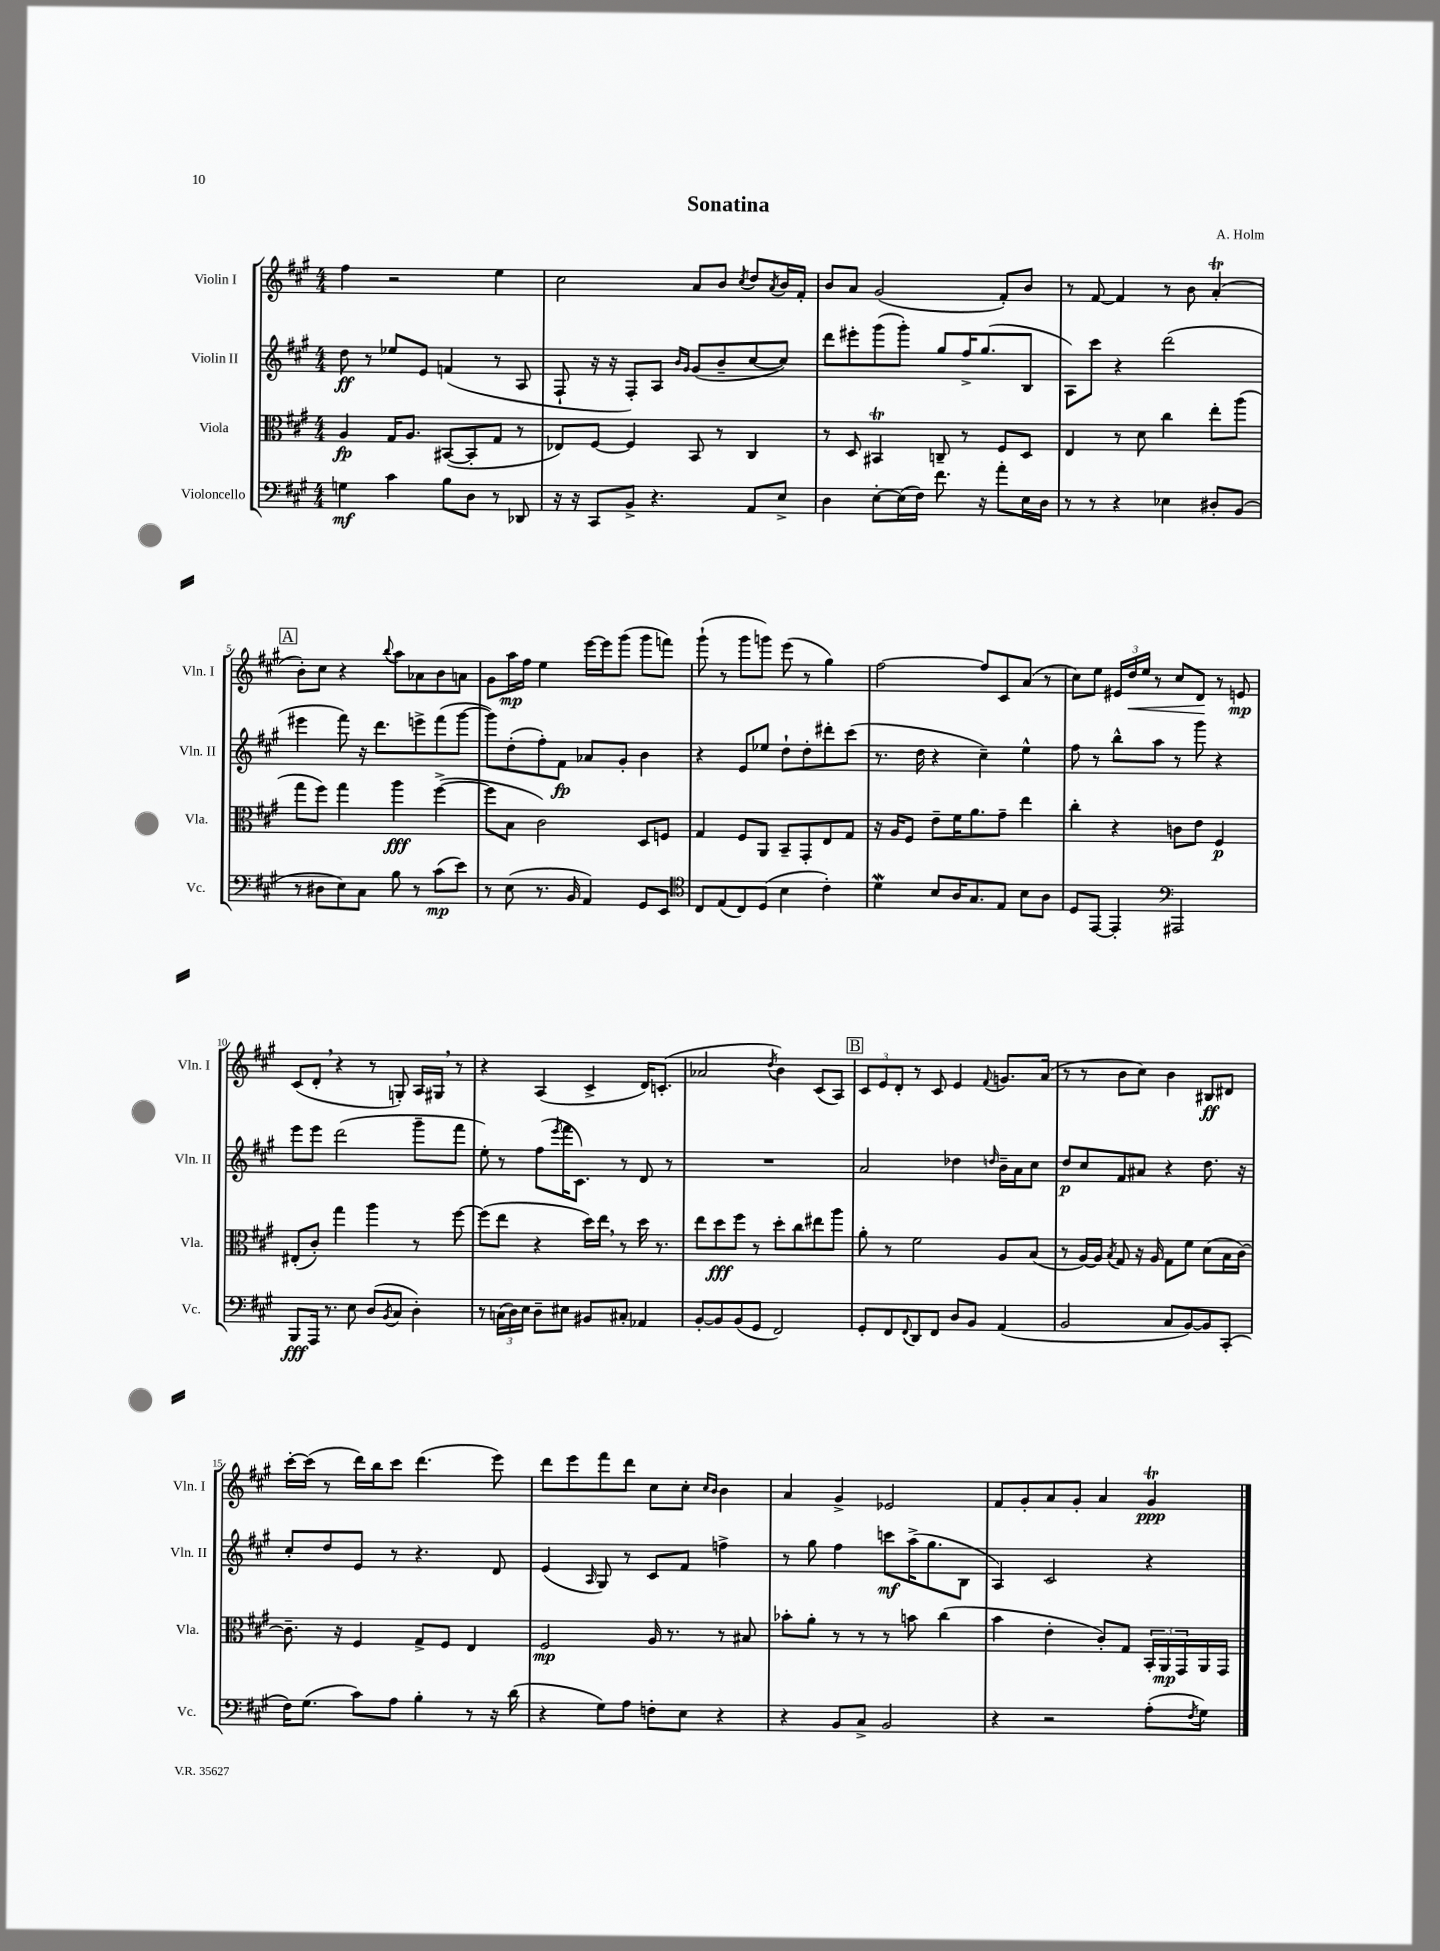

**kern	**kern	**kern	**kern
*staff4	*staff3	*staff2	*staff1
*clefF4	*clefC3	*clefG2	*clefG2
*k[f#c#g#]	*k[f#c#g#]	*k[f#c#g#]	*k[f#c#g#]
*M4/4	*M4/4	*M4/4	*M4/4
4G	4A	8dd	4ff#
.	.	8r	.
4c#	16G#	8ee-	2r
.	8.A	.	.
.	.	8e	.
8B	([8BB#	(4f	.
8D	8BB#']	.	.
8r	8G#	8r	4ee
8DD-	8r	8A	.
=	=	=	=
16r	8E-)	8F#`	2cc#
16r	.	.	.
8CC#	[8F#	16r	.
.	.	16r	.
8BB^	4F#]	8F#')	.
4.r	.	8A	.
.	.	16qqb	.
.	.	16qqg#	.
.	8BB	(8g#	8a
.	8r	8b~	8b
.	.	.	8qcc#
8AA	4C#	[8cc#	8dd
.	.	.	8qa
8E^	.	8cc#])	16b
.	.	.	16f#'
=	=	=	=
4D	8r	8ddd	8b
.	8D	8eee#'	8a
[8E'	4BB#	(8ggg#	(2g#
(16E]	.	8ggg#')	.
16F#)	.	.	.
8.f#	8C~	8gg#	.
.	8r	16ff#^	.
16r	.	(8.gg#	.
8a'	8F#	.	8f#')
16E	8D	8B	8b
16D	.	.	.
=	=	=	=
8r	4E	8A)	8r
8r	.	8ccc#	[8f#
4r	8r	4r	4f#]
.	8d	.	.
4E-	4cc#	(2ddd	8r
.	.	.	8b
8D#'	8ee'	.	(4a'
(8BB	(8aa	.	.
=	=	=	=
8r	8gg#	4eee#	8b')
8D#	8ff#)	.	8cc#
8E)	4gg#	8fff#)	4r
8C#	.	16r	.
.	.	8.ddd	.
.	.	.	8qqbb
8B	4aa	.	8aa
8r	.	8eee^	8a-
(8c#	([4ff#^	(8fff#	8b
8e)	.	[8ggg#	8a
=	=	=	=
8r	8ff#]	8ggg#])	8g#
(8E	8B	(8dd'	16aa
.	.	.	16ff#
8.r	2c#)	8ff#')	4ee
.	.	8f#	.
16BB	.	.	.
4AA)	.	8a-	[16eee
.	.	.	16eee]
.	.	8g#'	(8ggg#
8GG#	8D	4b	8ggg#
8EE	8F	.	8fff)
=	=	=	=
*clefC4	*	*	*
8C#	4G#	4r	(8ggg#`
(8E	.	.	8r
8C#)	8F#	8e	8ggg#
(8D	8AA	8ee-	8ggg)
4B	8BB~	8dd`	(8eee
.	8GG#'	8dd'	8r
4c#')	8E	8ddd#'	4gg#)
.	8G#	(8ccc#	.
=	=	=	=
4d	16r	8.r	[2ff#
.	16A	.	.
.	8F#	.	.
.	.	16dd	.
8B	8e~	4r	.
16A	16f#	.	.
8.G#	8.a	.	.
.	.	4cc#~)	8ff#]
8E	8g#~	.	8c#
8B	4ee	4ee^^	(8a
8A	.	.	8r
=	=	=	=
8D	4cc#'	8ff#	8cc#)
[8EE	.	8r	8ee
4EE']	4r	8bb^^	24e#
.	.	.	24dd
.	.	.	24ee
.	.	8aa	8r
*clefF4	*	*	*
2AAA#	8c	8r	8cc#
.	8e	8ggg#	8d
.	4F#	4r	8r
.	.	.	8e
=	=	=	=
8BBB	(8E#'	8eee	(8c#
16AAA	8c#')	8eee	8d'
8.r	.	.	.
.	4gg#	(2ddd	4r
8E	.	.	.
(8D	4aa	.	8r
8qBB	.	.	.
8C#	.	.	8G')
4D')	8r	8ggg#~	16A
.	.	.	16G#
.	[8ff#	8fff#	8r
=	=	=	=
8r	(8ff#]	8ee')	4r
(24C	8ee	8r	.
24D)	.	.	.
24E	.	.	.
8D~	4r	(8ff#	(4A
.	.	8qeee	.
8E#	.	16fff#	.
.	.	8.c#)	.
8BB#	16dd)	.	4c#^
.	16ee	.	.
8C#'	8r	8r	.
4AA-	16dd	8d	16d)
.	8.r	.	(8.c'
.	.	8r	.
=	=	=	=
[8BB'	8ee	1r	2a-
8BB]	8dd	.	.
(8BB	8ff#	.	.
8GG#	8r	.	.
.	.	.	8qdd
2FF#)	8dd'	.	4b)
.	8cc#	.	.
.	8ee#	.	(8c#
.	8aa	.	8A)
=	=	=	=
8GG#'	8a'	2a	12c#
.	.	.	12e
8FF#	8r	.	.
.	.	.	12d'
8qqFF#	.	.	.
8DD	2f#	.	8r
8FF#	.	.	8c#
8D	.	4dd-	4e
8BB	.	.	.
.	.	16qqdd	8qqf#
(4AA	8A	16b~	8.g
.	.	16a	.
.	(8B	8cc#	.
.	.	.	(16a
=	=	=	=
2BB	8r	8dd	8r
.	[16A)	8cc#	8r
.	16A]	.	.
.	8qB	.	.
.	8G#	8f#	8b
.	16r	8a#	8cc#)
.	16A	.	.
8C#	8G#	4r	4b
[8BB)	8f#	.	.
8BB]	(8d	8.dd	8B#
(8CC#'	16B	.	8d#
.	[16c#)	16r	.
=	=	=	=
16F#)	8.c#~]	8cc#'	[16ccc#'
(8.G#	.	.	(16ccc#]
.	.	8dd	8r
.	16r	.	.
8c#)	4F#	8e	16ddd)
.	.	.	16bb
8A	.	8r	8ccc#
4B'	8G#^	4.r	(4.ddd
.	8F#	.	.
8r	4E	.	.
16r	.	8d	8eee)
(16d	.	.	.
=	=	=	=
4r	2F#	(4e	8ddd
.	.	.	8eee
.	.	16qqA	.
8G#)	.	8G#)	8fff#
8A	.	8r	8ddd
8F'	16A	8c#	8cc#
.	8.r	.	.
8E	.	8f#	8cc#'
.	.	.	16qqcc#
.	.	.	16qqb
4r	8r	4ff^	4b
.	8B#	.	.
=	=	=	=
4r	8b-'	8r	4a
.	8a'	8gg#	.
8BB	8r	4ff#	4g#^
8C#^	8r	.	.
2BB	8r	8ccc	2e-
.	8b	(16aa^	.
.	.	8.gg#	.
.	(4cc#	.	.
.	.	8B	.
=	=	=	=
4r	4b	4A)	8f#
.	.	.	8g#'
2r	4e'	2c#	8a
.	.	.	8g#'
.	8c#')	.	4a
.	8G#	.	.
(8A'	24BB'	4r	4g#
.	24AA	.	.
.	24GG#	.	.
8qF#	.	.	.
8G#)	16AA	.	.
.	16GG#	.	.
==	==	==	==
*-	*-	*-	*-
